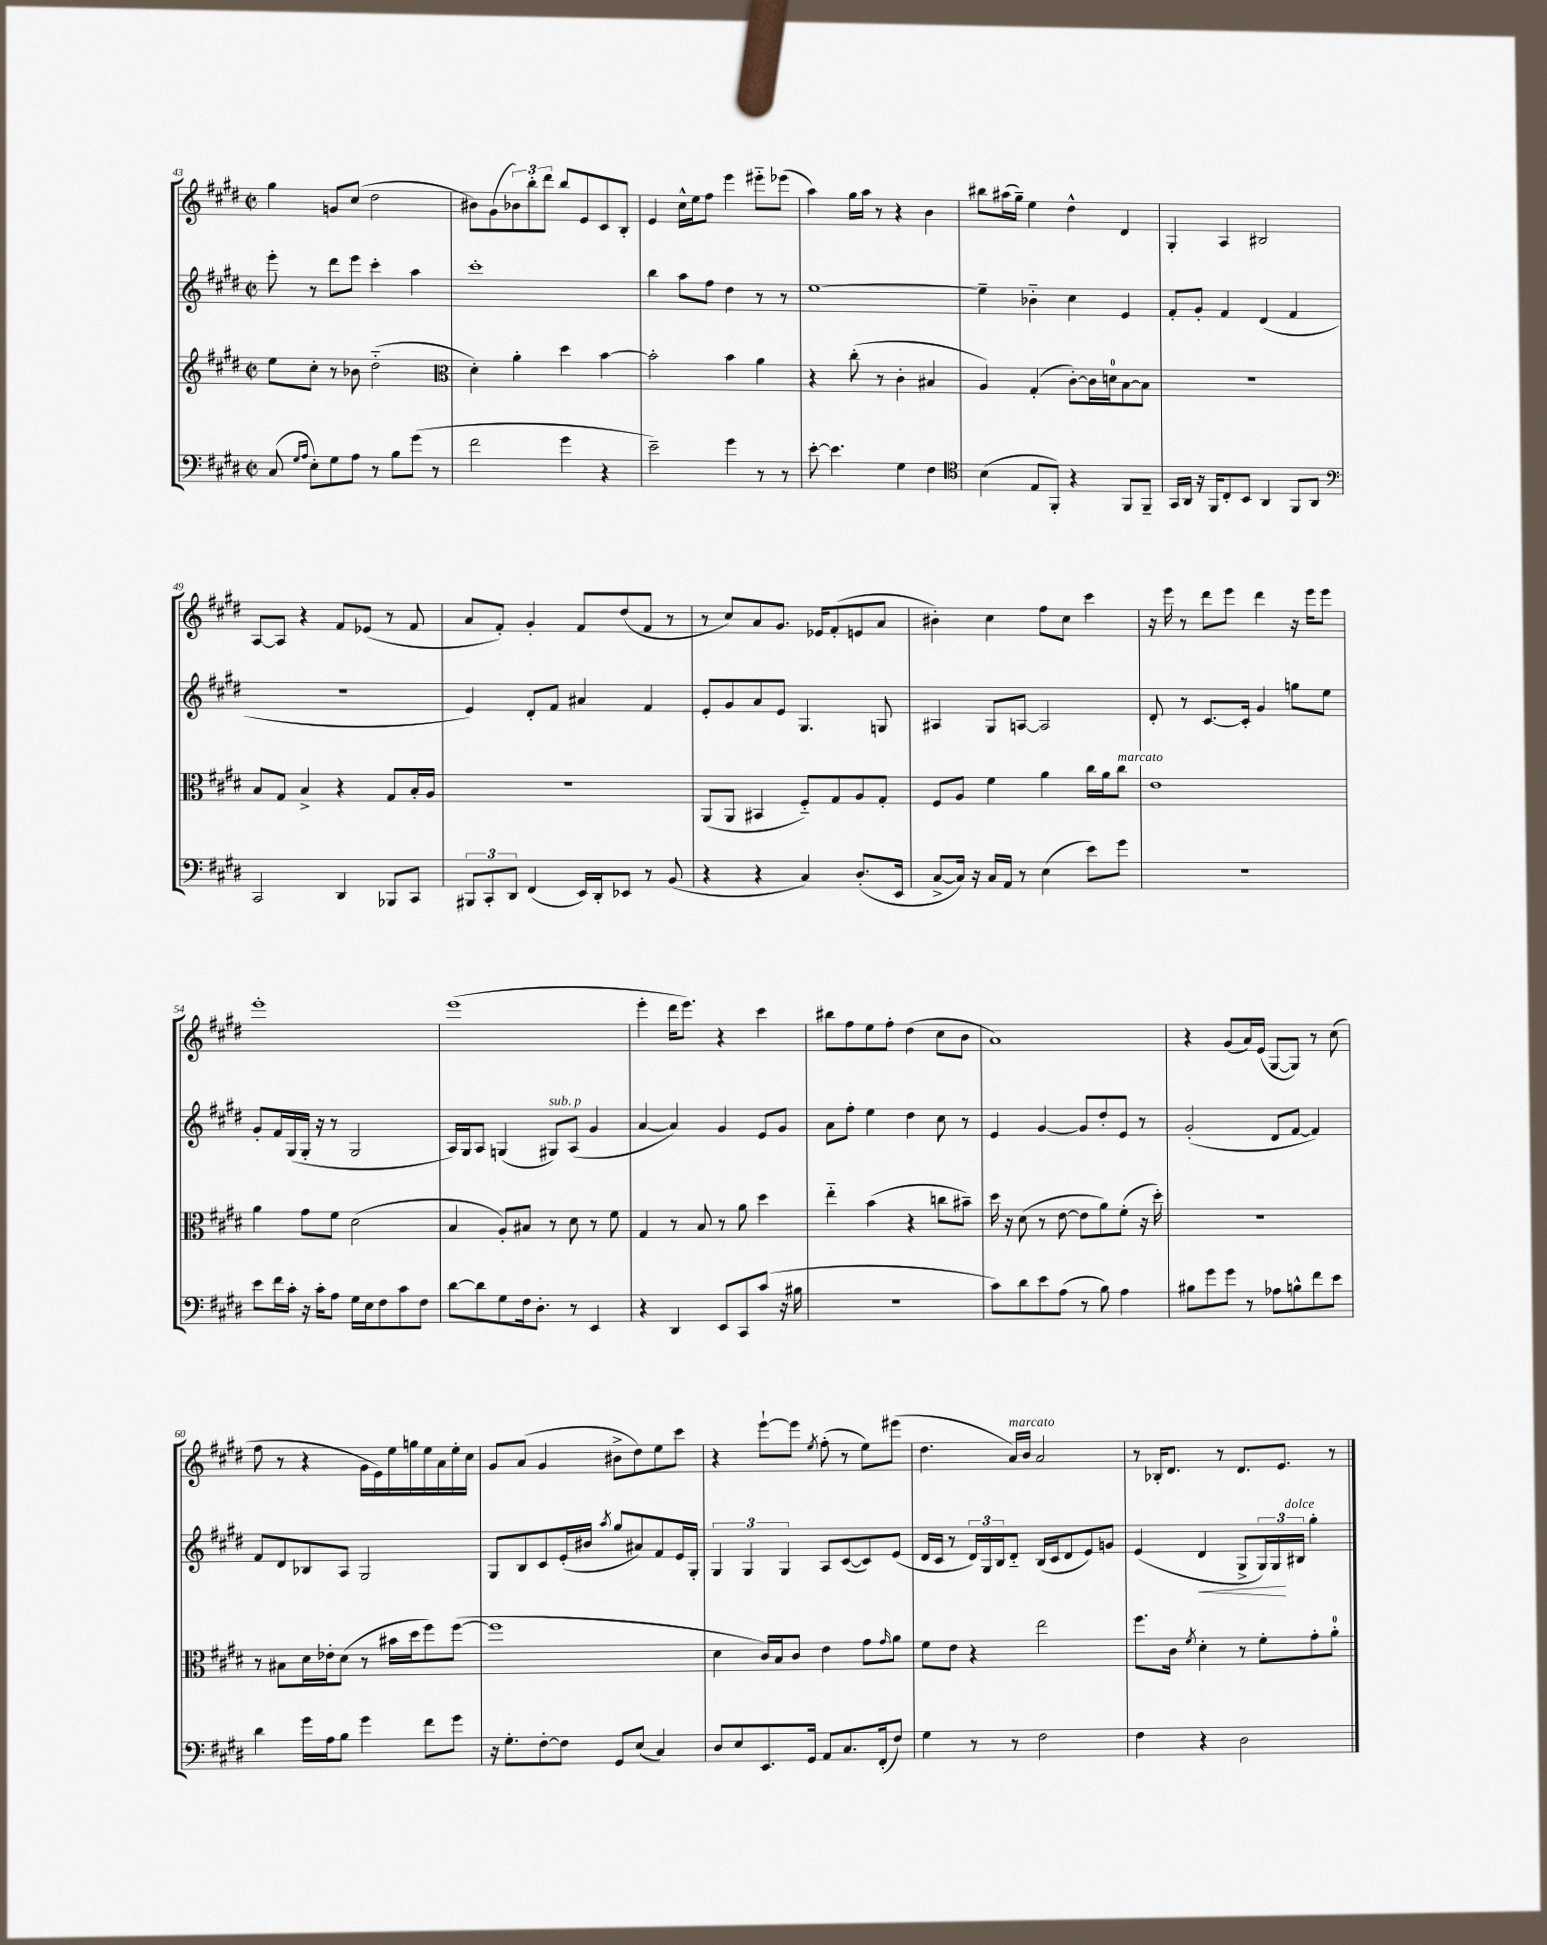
<<
\new StaffGroup <<
\new Staff = "s0" {
    \clef treble \key e \major \defaultTimeSignature \time 2/2
    gis''4 g'8 cis''8( dis''2 |
    bis'8) gis'8( \tuplet 3/2 { bes'8) b''8-. dis'''8 } b''8 e'8 cis'8 b8-. |
    e'4 cis''16-^ e''16 fis''8 e'''4 eis'''8-_ ees'''8( |
    a''4) gis''16 a''16 r8 r4 b'4 |
    bis''8 ais''16( gis''16--) e''4 dis''4-^ dis'4 |
    gis4-. a4 bis2 |
    a8~ a8 r4 fis'8 ees'8( r8 fis'8 |
    a'8 fis'8-.) gis'4-. fis'8 dis''8( fis'8 r8 |
    r8 cis''8) a'8 gis'8. ees'16 fis'8-.( e'8 a'8 |
    bis'4-.) cis''4 fis''8 cis''8 cis'''4 |
    r16 e'''16 r8 dis'''8 e'''8 dis'''4 r16 e'''16 e'''8 |
    e'''1-. |
    e'''1( |
    e'''4-. dis'''16 e'''8.) r4 cis'''4 |
    bis''8 fis''8 e''8 fis''8-. dis''4( cis''8 b'8 |
    a'1) |
    r4 gis'8( a'16) e'16( gis8~ gis8) r8 cis''8( |
    fis''8 r8 r4 gis'16 e'16) e''16 g''16 e''16 a'16 e''16-. cis''16 |
    gis'8 a'8( gis'4 bis'8-> dis''8) e''8 cis'''8 |
    r4 e'''8~-! e'''8 \acciaccatura { e''8 } fis''8-.( r8 e''8) eis'''8( |
    dis''4. a'16^\markup { \italic "marcato" }) b'16 a'2 |
    r8 bes16-. dis'8. r8 dis'8. e'8. r8 \bar "|." |
}
\new Staff = "s1" {
    \clef treble \key e \major \defaultTimeSignature \time 2/2
    e'''8-. r8 dis'''8 e'''8 cis'''4-. a''4 |
    cis'''1-. |
    b''4 a''8 fis''8 dis''4 r8 r8 |
    e''1~ |
    e''4-- bes'4-_ cis''4 e'4 |
    fis'8-. gis'8-. fis'4 dis'4( fis'4 |
    r1 |
    e'4) dis'8-. fis'8 ais'4 fis'4 |
    e'8-. gis'8 a'8 e'8 gis4. g8 |
    ais4 gis8 a8~ a2 |
    dis'8-. r8 cis'8.~ cis'16-. gis'4 g''8 e''8 |
    gis'8-. fis'16 gis16( gis16-. r16 r8 gis2 |
    a16) gis16 a8 g4( gis8^\markup { \italic "sub. p" }) a8( gis'4 |
    a'4~ a'4) gis'4 e'8 gis'8 |
    a'8 fis''8-. e''4 dis''4 cis''8 r8 |
    e'4 gis'4~ gis'8 dis''8-. e'8 r8 |
    gis'2-.( dis'8 fis'8~ fis'4) |
    fis'8 dis'8 bes8 a8 gis2 |
    gis8 b8 cis'8 e'16-.( bis'16 \acciaccatura { a''8 } gis''8 ais'8) fis'8 e'16 gis16-. |
    \tuplet 3/2 { gis4 gis4 gis4 } a8 cis'8~( cis'8) e'8( |
    dis'16 cis'16 r8 \tuplet 3/2 { dis'16) gis16 b16 } dis'8-_ b16( cis'16 dis'8 e'8) g'8 |
    e'4( dis'4\< gis8-> \tuplet 3/2 { gis16) gis16\! bis16^\markup { \italic "dolce" } } gis''4-. \bar "|." |
}
\new Staff = "s2" {
    \clef treble \key e \major \defaultTimeSignature \time 2/2
    e''8 cis''8-. r8 bes'8 dis''2-_( |
    \clef alto dis'4-.) a'4-. dis''4 b'4~ |
    b'2-. b'4 a'4 |
    r4 cis''8-.( r8 cis'4-. bis4 |
    a4) gis4-.( cis'8~-.) cis'16 d'16-0 b8~ b8 |
    R1 |
    b8 gis8 b4-> r4 gis8 b16-. a16 |
    R1 |
    a,8( a,8 bis,4 fis8-_) gis8 a8 gis8-. |
    fis8 a8 fis'4 a'4 cis''16 a'16 cis''8^\markup { \italic "marcato" } |
    e'1 |
    a'4 gis'8 fis'8 dis'2( |
    b4 a8-.) bis8 r8 dis'8 r8 fis'8 |
    gis4 r8 b8 r8 a'8 dis''4 |
    e''4-_ b'4( r4 c''8 bis'8--) |
    dis''16 r16 dis'8( r8 e'8~ e'8 a'8) fis'8-.( r16 dis''16-.) |
    R1 |
    r8 bis8 dis'16 ees'16-. dis'8( r8 bis'16 dis''16 fis''8) fis''8~( |
    fis''1 |
    dis'4 cis'16) b16 cis'8 e'4 gis'8 \grace { gis'16 } a'8 |
    fis'8 e'8 r4 e''2 |
    fis''8. cis'16 \acciaccatura { fis'8 } dis'4-. r8 fis'8-. gis'8-. a'8-0-. \bar "|." |
}
\new Staff = "s3" {
    \clef bass \key e \major \defaultTimeSignature \time 2/2
    cis8( \grace { gis16 a16 } e8-.) gis8 a8 r8 b8 gis'8( r8 |
    fis'2 gis'4 r4 |
    e'2--) gis'4 r8 r8 |
    e'8~-. e'4. gis4 fis4 |
    \clef tenor b4( e8 fis,8-.) r4 fis,8 fis,8-- |
    gis,16 a,16 r16 fis,16 cis8-. b,8 a,4 fis,8 a,8 |
    \clef bass cis,2 dis,4 bes,,8 cis,8 |
    \tuplet 3/2 { bis,,8 cis,8-. dis,8 } fis,4( e,16) dis,16-. ees,8 r8 b,8( |
    r4 r4 cis4) dis8.-.( e,16 |
    cis8~-> cis16) r16 cis16 a,16 r8 e4( e'8) gis'8 |
    R1 |
    e'8 fis'16 cis'16-. r16 cis'16-. a8 gis16 e16 fis8 cis'8 fis8 |
    dis'8~ dis'8 gis8 fis16 dis8.-. r8 e,4 |
    r4 dis,4 e,8 cis,8 cis'8( r16 bis16 |
    R1 |
    cis'8) dis'8 e'8 a8( r8 b8) a4 |
    bis8 gis'8 gis'8 r8 aes8 b8-^ fis'8 e'8 |
    dis'4 gis'16 a16 b8 gis'4 fis'8 gis'8 |
    r16 gis8.-. fis8~-. fis8 gis,8 e8( cis4) |
    dis8 e8 e,8. gis,16 a,8 cis8. fis,16-.( fis8) |
    gis4 r8 r8 fis2 |
    fis4 r4 dis2 \bar "|." |
}
>>
>>
\layout { \context { \Score currentBarNumber = #43 } }
